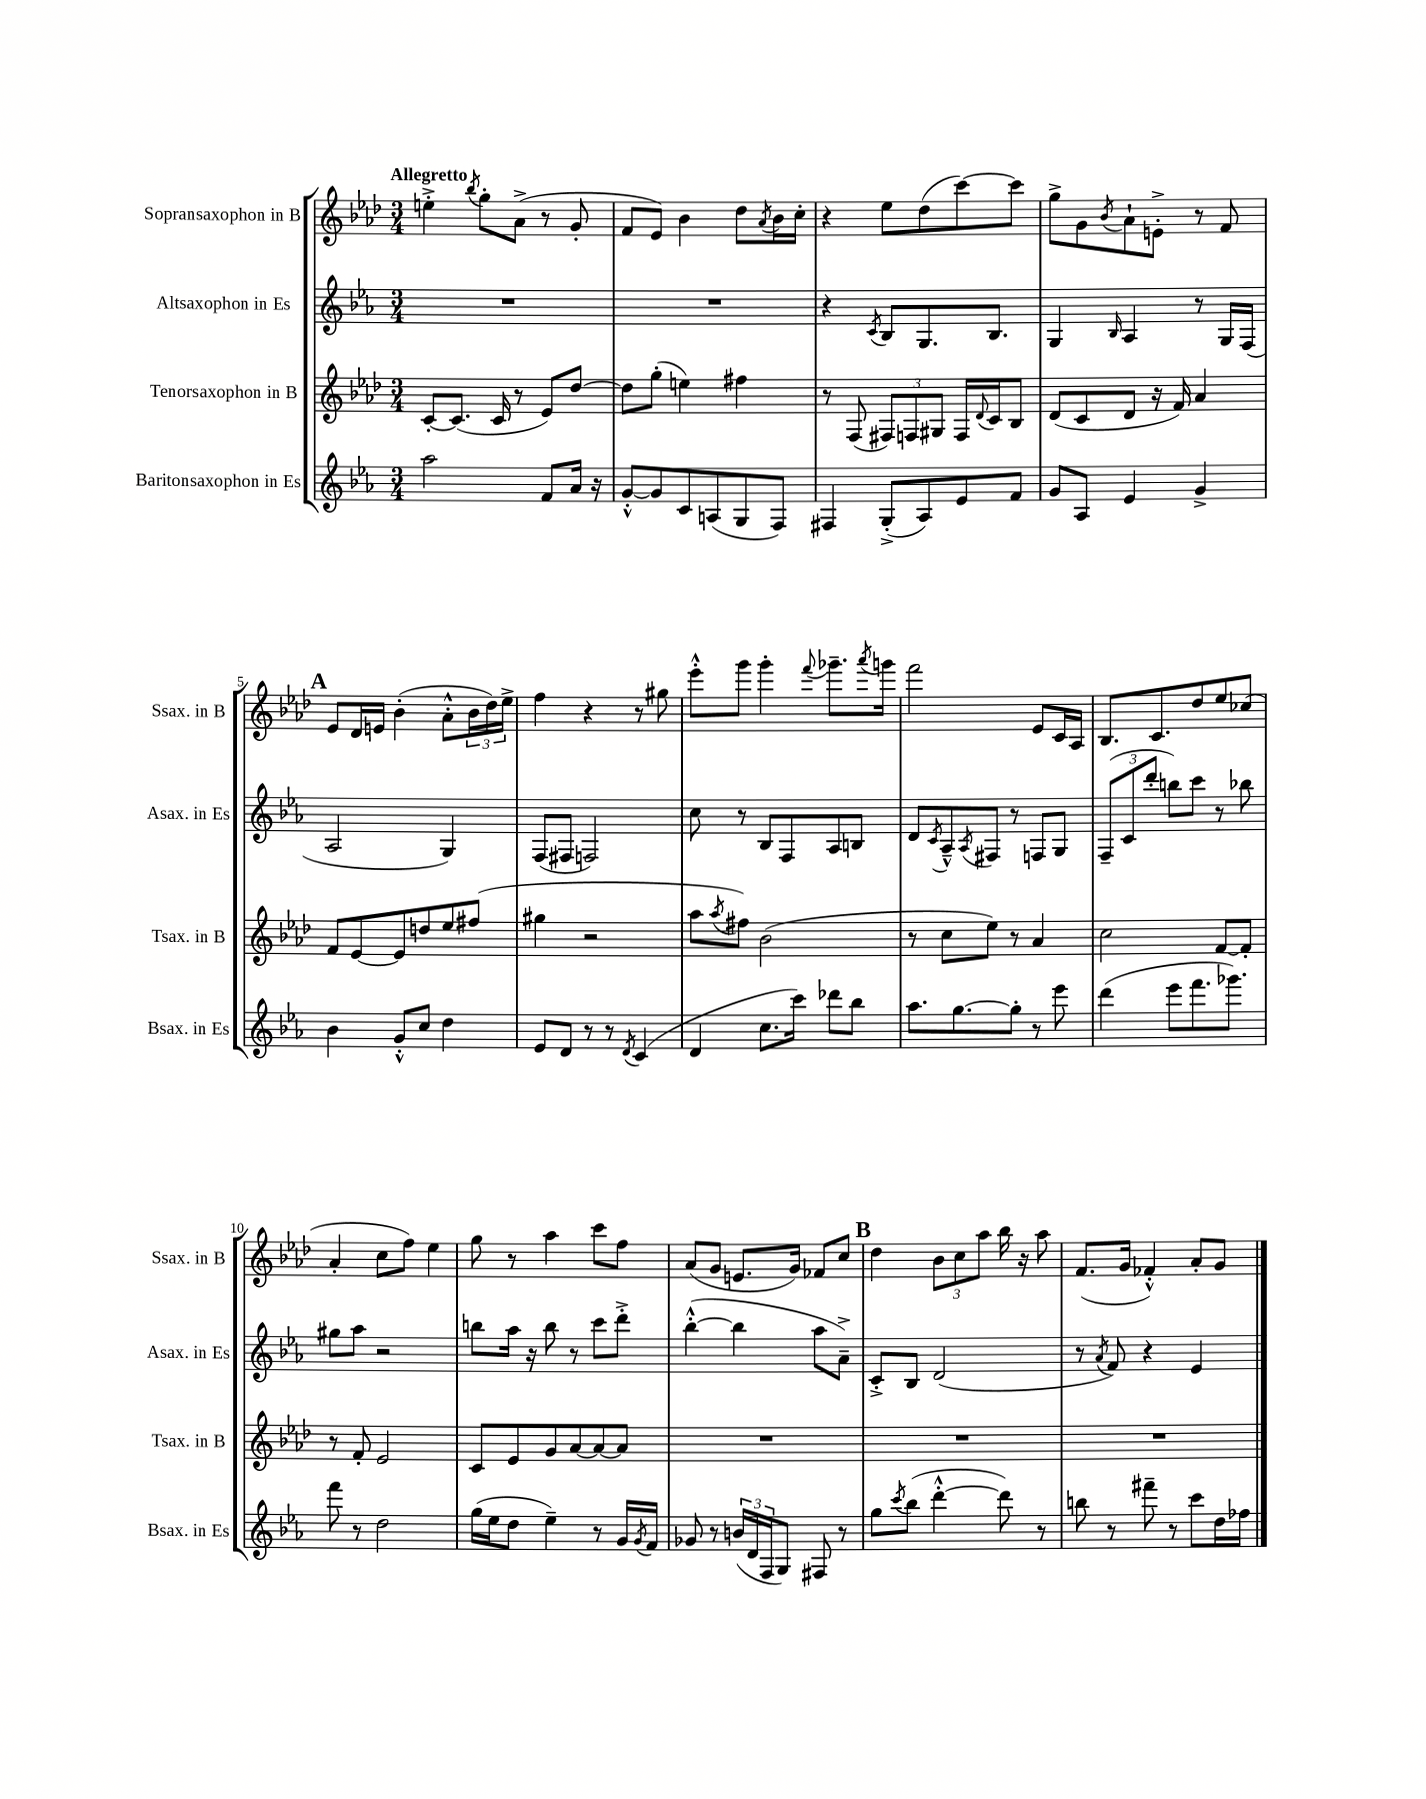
<<
\new StaffGroup <<
\new Staff = "s0" \with { instrumentName = "Sopransaxophon in B" shortInstrumentName = "Ssax. in B" } {
    \clef treble \key aes \major \numericTimeSignature \time 3/4 \tempo "Allegretto"
    e''4-.-> \acciaccatura { bes''8 } g''8-. aes'8->( r8 g'8-. |
    f'8 ees'8) bes'4 des''8 \acciaccatura { aes'8 } bes'16 c''16-. |
    r4 ees''8 des''8( c'''8~) c'''8 |
    g''8-> g'8 \acciaccatura { bes'8 } aes'8-! e'8-.-> r8 f'8 |
    \mark \markup { \bold "A" } ees'8 des'16 e'16 bes'4-.( aes'8-.-^ \tuplet 3/2 { bes'16 des''16) ees''16-> } |
    f''4 r4 r8 gis''8 |
    ees'''8-.-^ g'''8 g'''4-. \appoggiatura { f'''8 } ges'''8.-- \acciaccatura { aes'''8 } g'''16 |
    f'''2 ees'8 c'16 aes16 |
    bes8. c'8. des''8 ees''8 ces''8( |
    aes'4-. c''8 f''8) ees''4 |
    g''8 r8 aes''4 c'''8 f''8 |
    aes'8( g'8 e'8. g'16) fes'8 c''8 |
    \mark \markup { \bold "B" } des''4 \tuplet 3/2 { bes'8 c''8 aes''8 } bes''16 r16 aes''8 |
    f'8.( g'16 fes'4-.-^) aes'8-. g'8 \bar "|." |
}
\new Staff = "s1" \with { instrumentName = "Altsaxophon in Es" shortInstrumentName = "Asax. in Es" } {
    \clef treble \key ees \major \numericTimeSignature \time 3/4
    R2. |
    R2. |
    r4 \acciaccatura { c'8 } bes8 g8. bes8. |
    g4 \grace { bes16 } aes4 r8 g16 f16( |
    \mark \markup { \bold "A" } aes2 g4) |
    f8( fis8 f2) |
    c''8 r8 bes8 f8 aes8 b8 |
    d'8 \acciaccatura { c'8 } aes8---^ \acciaccatura { aes8 } fis8 r8 f8 g8 |
    \tuplet 3/2 { f8--( c'8 d'''8-. } b''8) c'''8 r8 bes''8 |
    gis''8 aes''8 r2 |
    b''8 aes''16 r16 b''8 r8 c'''8 d'''8-.-> |
    bes''4~-.-^( bes''4 aes''8 aes'8--->) |
    \mark \markup { \bold "B" } c'8-.-> bes8 d'2( |
    r8 \acciaccatura { aes'8 } f'8) r4 ees'4 \bar "|." |
}
\new Staff = "s2" \with { instrumentName = "Tenorsaxophon in B" shortInstrumentName = "Tsax. in B" } {
    \clef treble \key aes \major \numericTimeSignature \time 3/4
    c'8~-. c'8.( c'16 r8 ees'8) des''8~ |
    des''8 g''8-.( e''4) fis''4 |
    r8 f8( \tuplet 3/2 { fis8) f8 gis8 } f16 \appoggiatura { des'8 } c'16 bes8 |
    des'8( c'8 des'8 r16 f'16) aes'4 |
    \mark \markup { \bold "A" } f'8 ees'8~ ees'8 d''8 ees''8 fis''8( |
    gis''4 r2 |
    aes''8 \acciaccatura { aes''8 } fis''8) bes'2( |
    r8 c''8 ees''8) r8 aes'4 |
    c''2 f'8~ f'8-. |
    r8 f'8-. ees'2 |
    c'8 ees'8 g'8 aes'8~ aes'8~ aes'8 |
    R2. |
    \mark \markup { \bold "B" } R2. |
    R2. \bar "|." |
}
\new Staff = "s3" \with { instrumentName = "Baritonsaxophon in Es" shortInstrumentName = "Bsax. in Es" } {
    \clef treble \key ees \major \numericTimeSignature \time 3/4
    aes''2 f'8 aes'16 r16 |
    g'8~-.-^ g'8 c'8 a8( g8 f8) |
    fis4 g8-.->( aes8) ees'8 f'8 |
    g'8 aes8 ees'4 g'4-> |
    \mark \markup { \bold "A" } bes'4 g'8-.-^ c''8 d''4 |
    ees'8 d'8 r8 r8 \acciaccatura { d'8 } c'4( |
    d'4 c''8. c'''16) des'''8 bes''8 |
    aes''8. g''8.~ g''8-. r8 ees'''8 |
    d'''4( ees'''8 f'''8. ges'''8.) |
    f'''8 r8 d''2 |
    g''16( ees''16 d''8 ees''4--) r8 g'16 \acciaccatura { g'8 } f'16 |
    ges'8 r8 \tuplet 3/2 { b'16( d'16 f16 } g8) fis8 r8 |
    \mark \markup { \bold "B" } g''8 \acciaccatura { c'''8 } bes''8( d'''4~-.-^ d'''8) r8 |
    b''8 r8 fis'''8-- r8 c'''8 d''16 fes''16 \bar "|." |
}
>>
>>
